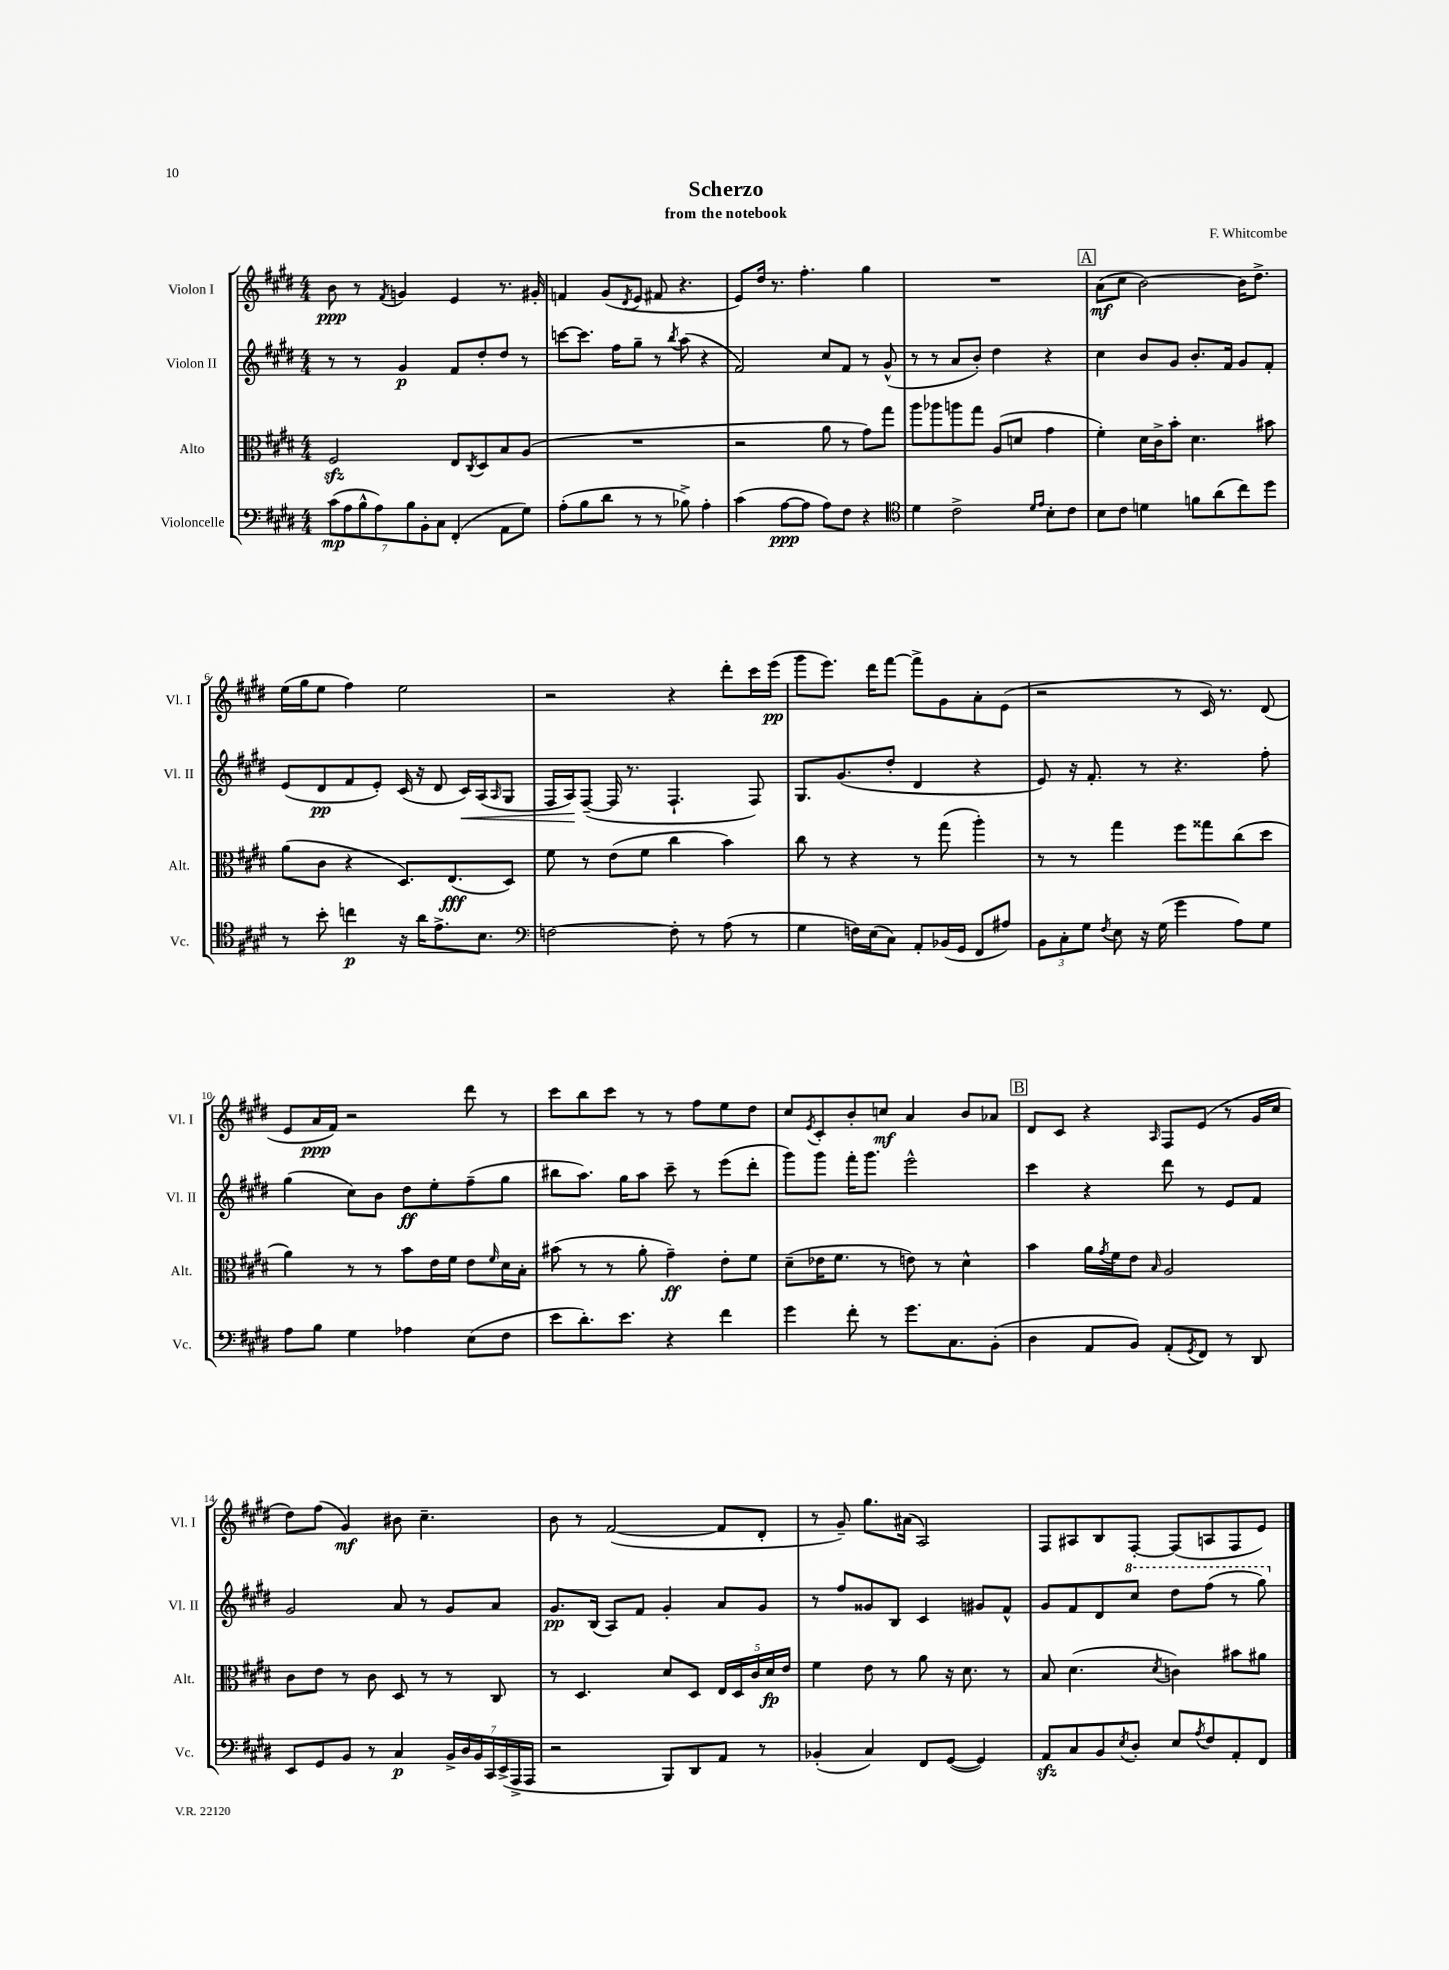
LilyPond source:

\header { title = "Scherzo" composer = "F. Whitcombe" subtitle = "from the notebook" }
<<
\new StaffGroup <<
\new Staff = "s0" \with { instrumentName = "Violon I" shortInstrumentName = "Vl. I" } {
    \clef treble \key e \major \numericTimeSignature \time 4/4
    b'8\ppp r8 \acciaccatura { fis'8 } g'4 e'4 r8. gis'16-. |
    f'4 gis'8( \acciaccatura { dis'8 } e'8 fis'8 r4. |
    e'8) dis''16 r8. fis''4.-. gis''4 |
    R1 |
    \mark \markup { \box "A" } a'8\mf( cis''8 b'2~) b'16 dis''8.-> |
    e''16( gis''16 e''8 fis''4) e''2 |
    r2 r4 dis'''8-. cis'''16 e'''16\pp( |
    gis'''8 e'''8.) dis'''16 fis'''8~ fis'''8-> gis'8 a'8-. e'8( |
    r2 r8 cis'16) r8. dis'8( |
    e'8 a'16\ppp fis'16) r2 dis'''8 r8 |
    cis'''8 b''8 cis'''8 r8 r8 fis''8 e''8 dis''8 |
    cis''8 \acciaccatura { e'8 } cis'8-. b'8-. c''8\mf a'4 b'8 aes'8 |
    \mark \markup { \box "B" } dis'8 cis'8 r4 \grace { a16 } fis8 e'8( r8 gis'16 cis''16 |
    dis''8) fis''8( gis'4\mf) bis'8 cis''4.-- |
    b'8 r8 fis'2~( fis'8 dis'8-. |
    r8 gis'8--) gis''8. ais'16( a2) |
    fis8 ais8 b8 fis8~-. fis8( a8 fis8 e'8) \bar "|." |
}
\new Staff = "s1" \with { instrumentName = "Violon II" shortInstrumentName = "Vl. II" } {
    \clef treble \key e \major \numericTimeSignature \time 4/4
    r8 r8 gis'4\p fis'8 dis''8-. dis''8 r8 |
    c'''8~ c'''8. fis''16 gis''8-- r8 \acciaccatura { b''8 } a''8( r4 |
    fis'2) cis''8 fis'8 r8 gis'8-^( |
    r8 r8 a'8 b'8-.) dis''4 r4 |
    \mark \markup { \box "A" } cis''4 b'8 gis'8 b'8.-. fis'16 gis'8 fis'8-. |
    e'8( dis'8\pp fis'8 e'8-.) cis'16( r16 dis'8 cis'16\<) a16( \grace { a16 } gis8 |
    fis16 a16\!) fis8~--( fis16 r8. fis4.-! fis8) |
    gis8. gis'8.( dis''8-. dis'4 r4 |
    e'8) r16 fis'8.-. r8 r4. fis''8-. |
    gis''4( cis''8) b'8 dis''8\ff e''8-. fis''8--( gis''8 |
    bis''8 a''8.) gis''16 a''8 cis'''8-- r8 e'''8( dis'''8-. |
    gis'''8) gis'''8 fis'''16-. gis'''8. e'''2-^ |
    \mark \markup { \box "B" } cis'''4 r4 dis'''8 r8 e'8 fis'8 |
    gis'2 a'8 r8 gis'8 a'8 |
    gis'8.\pp b16( a8) fis'8 gis'4-. a'8 gis'8 |
    r8 fis''8 gisis'8 b8 cis'4 gis'8 fis'8-^ |
    gis'8 fis'8 dis'8 \ottava #1 cis'''8 dis'''8 fis'''8( r8 gis'''8) \ottava #0 \bar "|." |
}
\new Staff = "s2" \with { instrumentName = "Alto" shortInstrumentName = "Alt." } {
    \clef alto \key e \major \numericTimeSignature \time 4/4
    fis2\sfz e8 \acciaccatura { cis8 } dis8 b8 a8( |
    R1 |
    r2 a'8 r8 gis'8) gis''8 |
    a''8 aes''8 a''8 gis''8 a8( d'8 gis'4 |
    \mark \markup { \box "A" } fis'4-.) dis'16 cis'16-> b'8-. dis'4. bis'8 |
    a'8( cis'8 r4 dis8.) e8.\fff( dis8) |
    fis'8 r8 e'8( fis'8 cis''4 b'4) |
    cis''8 r8 r4 r8 gis''8( a''4-.) |
    r8 r8 gis''4 fis''8 gisis''8 cis''8( dis''8 |
    a'4) r8 r8 b'8 e'16 fis'16 e'8 \grace { fis'16 } dis'16 b16-. |
    bis'8( r8 r8 a'8-. gis'4--\ff) e'8-. fis'8 |
    dis'8--( ees'16 fis'8. r8 e'8) r8 dis'4-^ |
    \mark \markup { \box "B" } b'4 a'16 \acciaccatura { gis'8 } fis'16 e'8 \grace { b16 } a2 |
    cis'8 e'8 r8 cis'8 dis8 r8 r8 cis8 |
    r8 dis4. dis'8 dis8 \tuplet 5/4 { e16 dis16 cis'16 dis'16\fp e'16 } |
    fis'4 e'8 r8 a'8 r16 dis'8. r8 |
    b8 dis'4.( \acciaccatura { dis'8 } c'4) bis'8 ais'8 \bar "|." |
}
\new Staff = "s3" \with { instrumentName = "Violoncelle" shortInstrumentName = "Vc." } {
    \clef bass \key e \major \numericTimeSignature \time 4/4
    \tuplet 7/4 { cis'8\mp( a8 b8-^ a8) b8 b,8-. cis8 } fis,4-.( a,8 gis8) |
    a8-.( b8 dis'8 r8 r8 bes8->) a4-. |
    cis'4( a8~\ppp a8 a8) fis8 r4 |
    \clef tenor dis'4 cis'2-> \grace { dis'16 e'16 } b8-. cis'8 |
    \mark \markup { \box "A" } b8 cis'8 d'4 f'8 a'8( cis''8) dis''8 |
    r8 b'8-. c''4\p r16 a'16 e'8.-> b8. |
    \clef bass f2~ f8-. r8 a8( r8 |
    gis4 f16) e16( cis8) a,8-. bes,16( gis,16 fis,8 ais8) |
    \tuplet 3/2 { b,8 cis8-. gis8 } \acciaccatura { fis8 } e8 r16 gis16( gis'4 a8) gis8 |
    a8 b8 gis4 aes4 e8( fis8 |
    e'8 dis'8.-.) e'8. r4 fis'4 |
    gis'4 fis'8-. r8 gis'8. cis8. b,8-.( |
    \mark \markup { \box "B" } dis4 a,8 b,8) a,8-.( \acciaccatura { gis,8 } fis,8) r8 dis,8 |
    e,8 gis,8 b,8 r8 cis4\p \tuplet 7/4 { b,16-> dis16 b,16 cis,16 e,16->( a,,16-> a,,16 } |
    r2 b,,8) dis,8 a,8 r8 |
    bes,4-.( cis4) fis,8 gis,8~( gis,4) |
    a,8\sfz cis8 b,8 \acciaccatura { e8 } dis8-. e8 \acciaccatura { a8 } fis8 a,8-. fis,8 \bar "|." |
}
>>
>>
